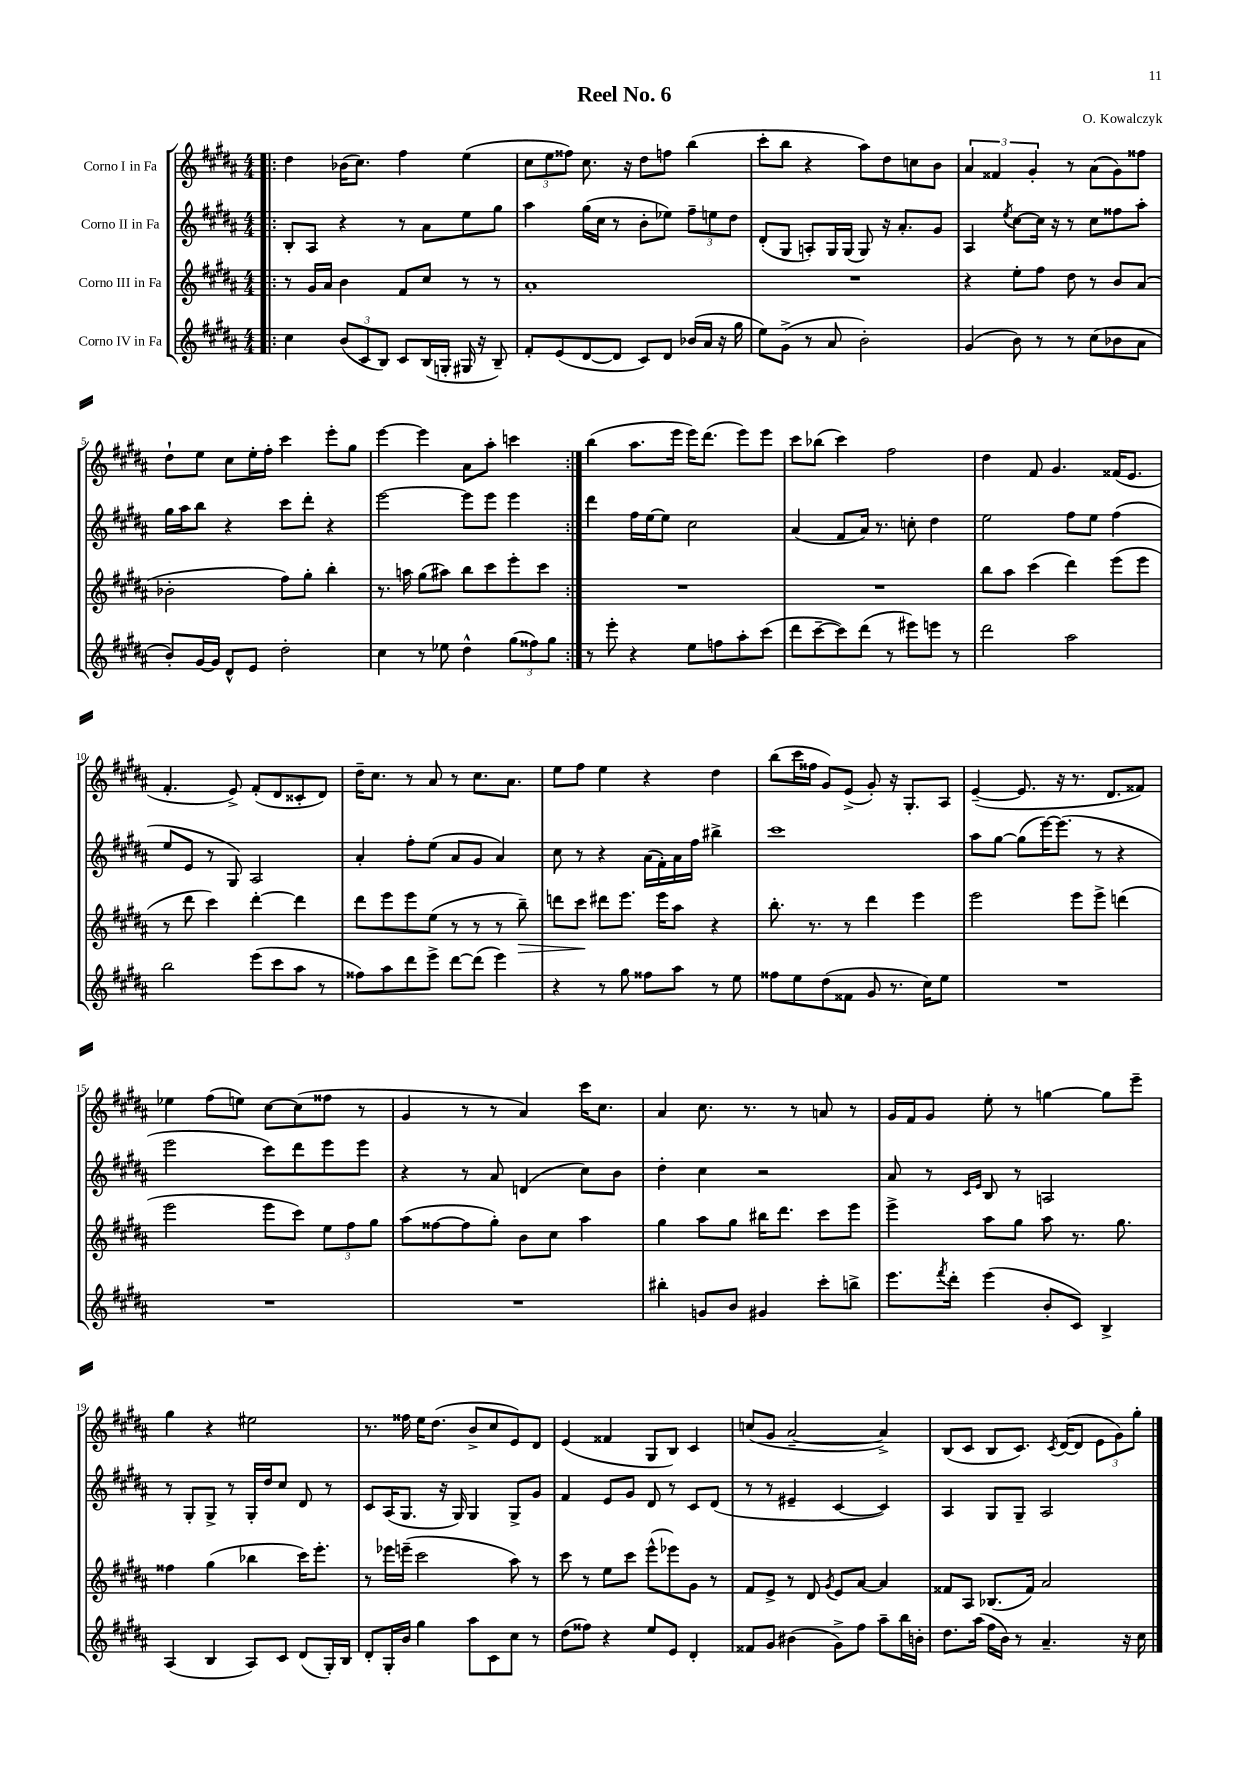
\header { title = "Reel No. 6" composer = "O. Kowalczyk" }
<<
\new StaffGroup <<
\new Staff = "s0" \with { instrumentName = "Corno I in Fa" } {
    \clef treble \key b \major \numericTimeSignature \time 4/4
    \repeat volta 2 { \bar ".|:" dis''4 bes'16( cis''8.) fis''4 e''4( |
    \tuplet 3/2 { cis''8 e''8 fisis''8) } cis''8. r16 dis''8 f''8 b''4( |
    cis'''8-. b''8 r4 ais''8) dis''8 c''8 b'8 |
    \tuplet 3/2 { ais'4 fisis'4 gis'4-. } r8 ais'8( gis'8) fisis''8 |
    dis''8-! e''8 cis''8 e''16-. fis''16-. cis'''4 e'''8-. gis''8 |
    e'''4~ e'''4 ais'8 ais''8-. c'''4 | }
    b''4( ais''8. e'''16 e'''16) dis'''8.( e'''8) e'''8 |
    cis'''8 bes''8( cis'''4) fis''2 |
    dis''4 fis'8 gis'4. fisis'16( e'8. |
    fis'4.-. e'8->) fis'8-.( dis'8 cisis'8-. dis'8) |
    dis''16-- cis''8. r8 ais'8 r8 cis''8. ais'8. |
    e''8 fis''8 e''4 r4 dis''4 |
    b''8( cis'''16 fisis''16 gis'8) e'8->( gis'8-.) r16 gis8.-. ais8 |
    e'4~--( e'8. r16 r8. dis'8. fisis'8) |
    ees''4 fis''8( e''8) cis''8~ cis''8( fisis''8 r8 |
    gis'4 r8 r8 ais'4) cis'''16 cis''8. |
    ais'4 cis''8. r8. r8 a'8 r8 |
    gis'16 fis'16 gis'8 e''8-. r8 g''4~ g''8 e'''8-- |
    gis''4 r4 eis''2 |
    r8. fisis''16 e''16 dis''8.( b'8-> cis''8 e'8) dis'8 |
    e'4( fisis'4 gis8 b8) cis'4 |
    c''8( gis'8 ais'2~-- ais'4->) |
    b8( cis'8 b8 cis'8.) \acciaccatura { cis'8 } dis'16~( dis'8 \tuplet 3/2 { e'8 gis'8) gis''8-. } \bar "|." |
}
\new Staff = "s1" \with { instrumentName = "Corno II in Fa" } {
    \clef treble \key b \major \numericTimeSignature \time 4/4
    \repeat volta 2 { \bar ".|:" b8-. ais8 r4 r8 ais'8 e''8 gis''8 |
    ais''4 gis''16( cis''16 r8 b'8-. ees''8) \tuplet 3/2 { fis''8-- e''8 dis''8 } |
    dis'8-.( gis8 a8-.) gis16 gis16( gis8) r16 ais'8.-. gis'8 |
    ais4 \acciaccatura { e''8 } cis''8~ cis''16 r16 r8 cis''8 fisis''8 ais''8-. |
    gis''16 ais''16 b''8 r4 cis'''8 dis'''8-. r4 |
    e'''2~ e'''8 e'''8 e'''4 | }
    dis'''4 fis''16 e''16~ e''8 cis''2 |
    ais'4( fis'8 ais'16) r8. c''8-. dis''4 |
    e''2 fis''8 e''8 fis''4( |
    e''8 e'8 r8 gis8) ais2 |
    ais'4-. fis''8-. e''8( ais'8 gis'8 ais'4) |
    cis''8 r8 r4 ais'16( fis'16-.) ais'16 fis''16 bis''4-> |
    cis'''1 |
    ais''8 gis''8~ gis''8( e'''16~) e'''8.( r8 r4 |
    e'''2 cis'''8) dis'''8 e'''8 e'''8 |
    r4 r8 ais'8 d'4( cis''8) b'8 |
    dis''4-. cis''4 r2 |
    ais'8 r8 \grace { cis'16 e'16 } b8 r8 a2 |
    r8 gis8-. gis8-> r8 gis16-. dis''16 cis''8 dis'8 r8 |
    cis'8 ais16( gis8. r16 gis16) gis4 gis8-> gis'8 |
    fis'4 e'8 gis'8 dis'8 r8 cis'8 dis'8( |
    r8 r8 eis'4-- cis'4~ cis'4) |
    ais4 gis8 gis8-- ais2 \bar "|." |
}
\new Staff = "s2" \with { instrumentName = "Corno III in Fa" } {
    \clef treble \key b \major \numericTimeSignature \time 4/4
    \repeat volta 2 { \bar ".|:" r8 gis'16 ais'16 b'4 fis'8 cis''8 r8 r8 |
    ais'1-. |
    R1 |
    r4 e''8-. fis''8 dis''8 r8 b'8 ais'8( |
    bes'2-. fis''8) gis''8-. b''4-. |
    r8. a''16 gis''8( ais''8) b''8 cis'''8 e'''8-. cis'''8 | }
    R1 |
    R1 |
    b''8 ais''8 cis'''4( dis'''4) e'''8( e'''8 |
    r8 dis'''8 cis'''4) dis'''4~-. dis'''4 |
    dis'''8 e'''8 e'''8 e''8( r8 r8 r8 b''8--\>) |
    d'''8 cis'''8\! dis'''8 e'''8. e'''16 ais''8 r4 |
    b''8.-. r8. r8 dis'''4 e'''4 |
    e'''2 e'''8 e'''8-> d'''4( |
    e'''2 e'''8 cis'''8) \tuplet 3/2 { e''8 fis''8 gis''8 } |
    ais''8( fisis''8~ fisis''8 gis''8-.) b'8 cis''8 ais''4 |
    gis''4 ais''8 gis''8 bis''16 dis'''8. cis'''8 e'''8 |
    e'''4-> ais''8 gis''8 ais''8 r8. gis''8. |
    fisis''4 gis''4( bes''4 cis'''16) e'''8.-. |
    r8 ees'''16 e'''16--( cis'''2 ais''8) r8 |
    cis'''8 r8 e''8 cis'''8 e'''8-^( ees'''8) gis'8 r8 |
    fis'8 e'8-> r8 dis'8 \acciaccatura { gis'8 } e'8 ais'8~ ais'4 |
    fisis'8 ais8 bes8.( fisis'16) ais'2 \bar "|." |
}
\new Staff = "s3" \with { instrumentName = "Corno IV in Fa" } {
    \clef treble \key b \major \numericTimeSignature \time 4/4
    \repeat volta 2 { \bar ".|:" cis''4 \tuplet 3/2 { b'8( cis'8 b8) } cis'8 b16( g16-. gis16 r16 b8--) |
    fis'8-. e'8( dis'8~ dis'8 cis'8) dis'8 bes'16( ais'16 r16 gis''16 |
    e''8) gis'8->( r8 ais'8 b'2-.) |
    gis'4( b'8) r8 r8 cis''8( bes'8 ais'8 |
    b'8-.) gis'16~ gis'16 dis'8-^ e'8 dis''2-. |
    cis''4 r8 ees''8 dis''4-^ \tuplet 3/2 { gis''8( fisis''8) gis''8 } | }
    r8 e'''8-. r4 e''8 f''8 ais''8-. cis'''8( |
    dis'''8 cis'''8~-- cis'''8) dis'''8( r8 eis'''8) e'''8 r8 |
    dis'''2 ais''2 |
    b''2 e'''8( cis'''8 ais''8 r8 |
    fisis''8) ais''8 dis'''8 e'''8-> dis'''8~ dis'''8( e'''4) |
    r4 r8 gis''8 fisis''8 ais''8 r8 e''8 |
    fisis''8 e''8 dis''8( fisis'8 gis'8 r8. cis''16) e''8 |
    R1 |
    R1 |
    R1 |
    bis''4-. g'8 b'8 gis'4 cis'''8-. b''8-> |
    e'''8. \acciaccatura { fis'''8 } dis'''16-. e'''4( b'8-. cis'8) b4-> |
    ais4( b4 ais8) cis'8 dis'8( gis16-.) b16 |
    dis'8-. gis16-. b'16 gis''4 ais''8 cis'8 cis''8 r8 |
    dis''8( fisis''8) r4 e''8 e'8 dis'4-. |
    fisis'8 gis'8 bis'4( gis'8->) fis''8 ais''8-- b''16 b'16-. |
    dis''8. ais''16( fis''16 b'16) r8 ais'4.-- r16 cis''16 \bar "|." |
}
>>
>>
